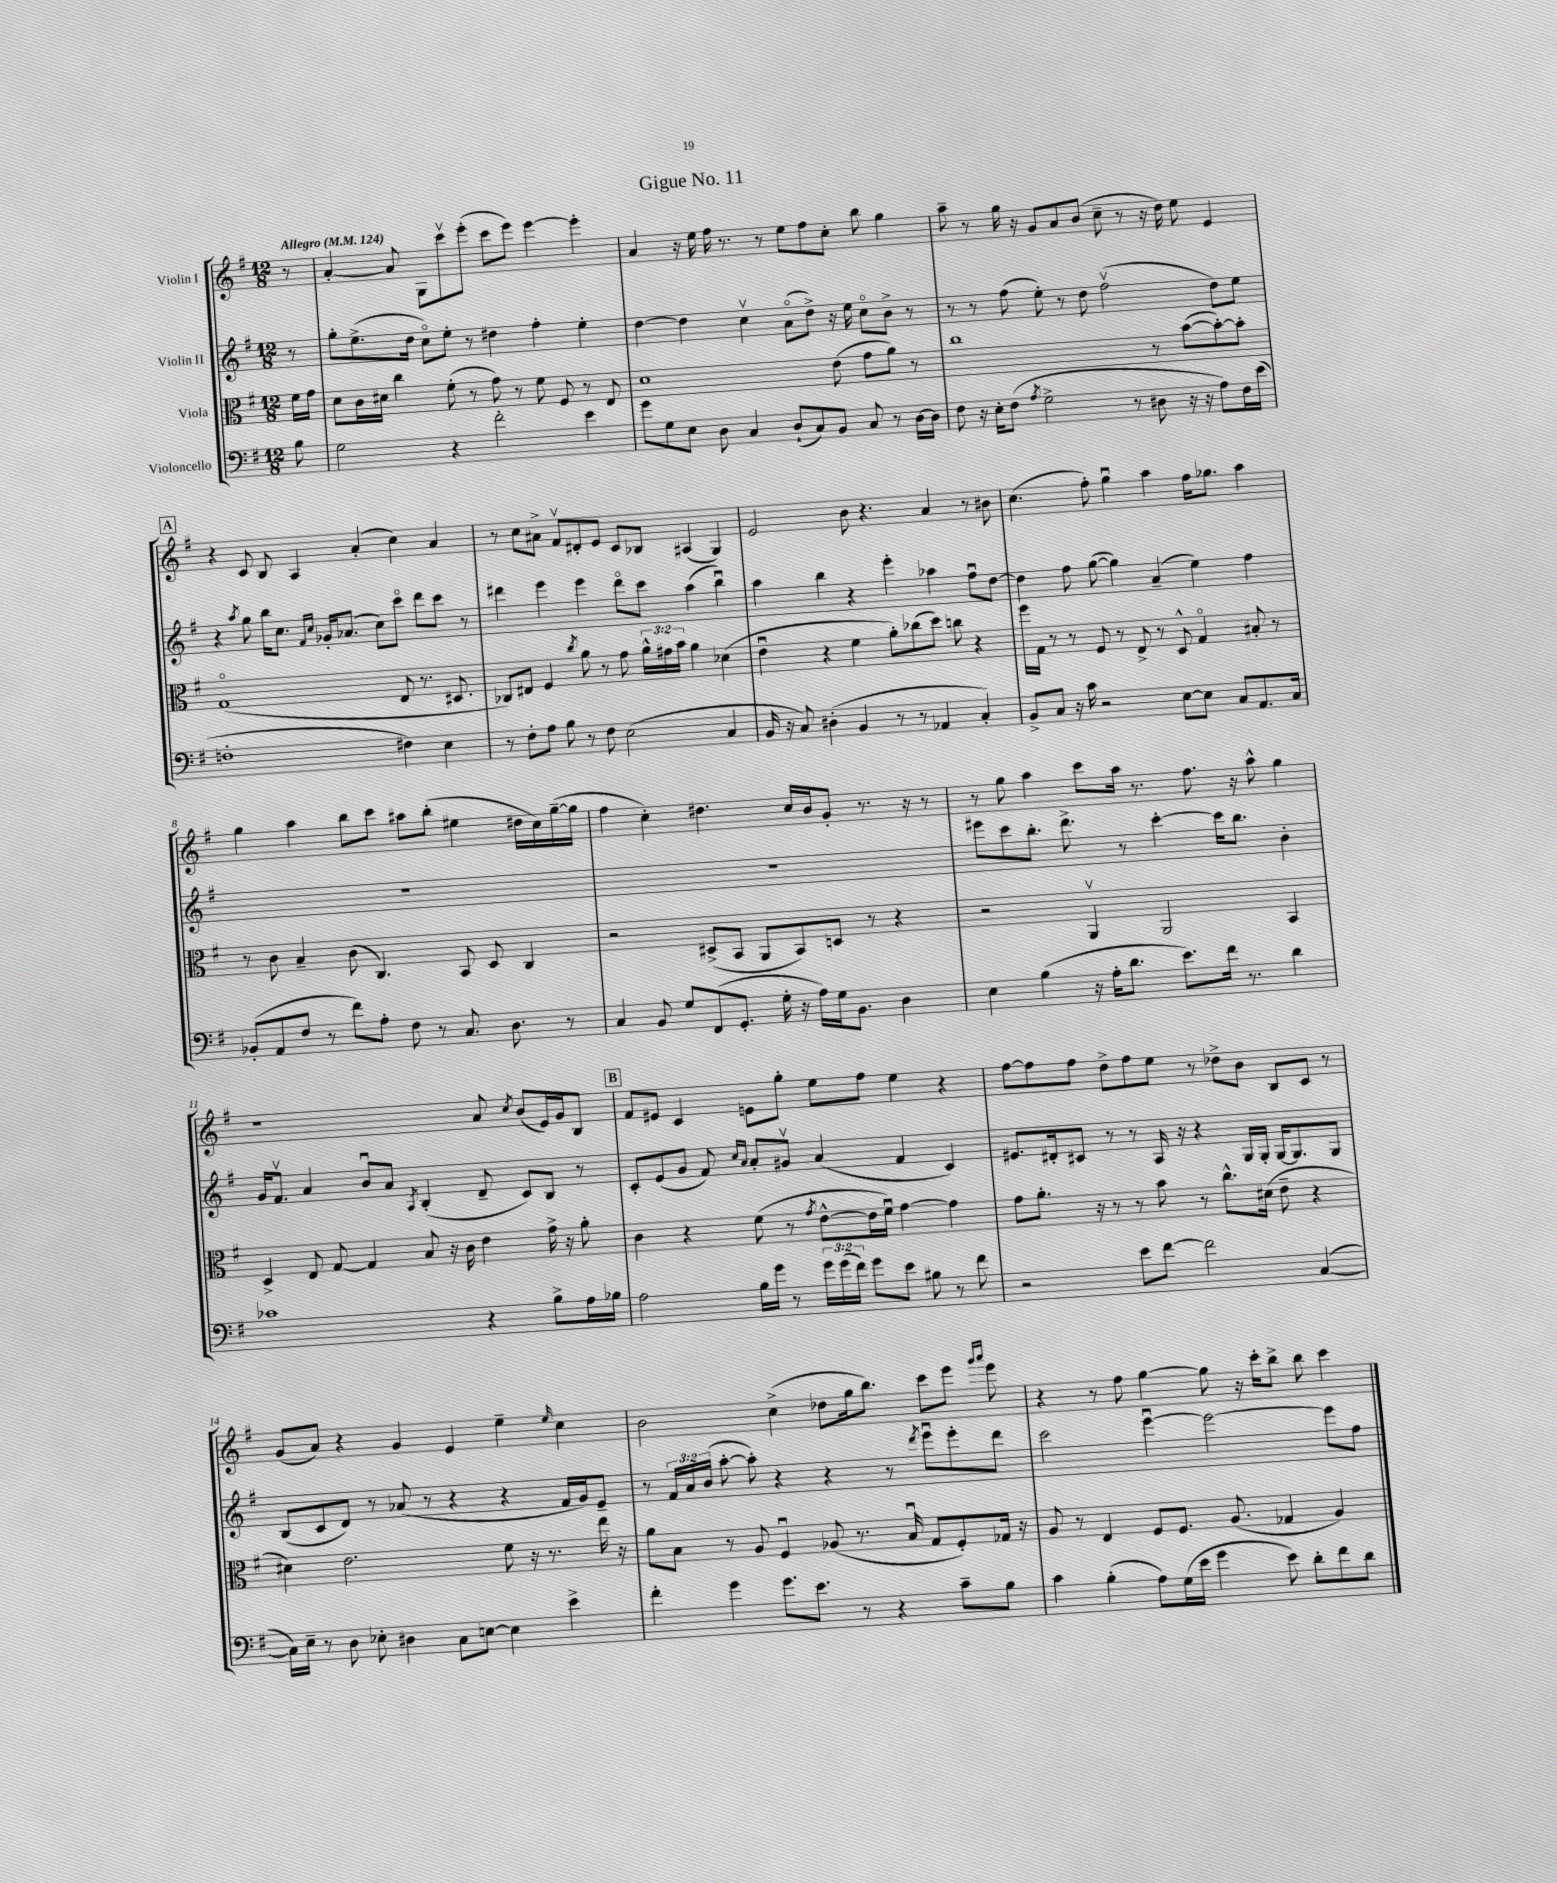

**kern	**kern	**kern	**kern
*part4	*part3	*part2	*part1
*staff4	*staff3	*staff2	*staff1
*I"Violoncello	*I"Viola	*I"Violin II	*I"Violin I
*clefF4	*clefC3	*clefG2	*clefG2
*k[f#]	*k[f#]	*k[f#]	*k[f#]
*M12/8	*M12/8	*M12/8	*M12/8
*MM124	*MM124	*MM124	*MM124
=	=	=	=
!	!	!	!LO:TX:a:B:t=Allegro
8B\	16f#\LL	8r	8r
.	16g\JJ	.	.
=1	=1	=1	=1
2G\	8d\L	8gg'\L	[4a'/
.	16c\L	(8.ee^\	.
.	16d#X\JJ	.	.
.	4cc\	.	8a/]
.	.	16dd\Jk	.
.	.	8cc\L)	8G\L
4r	(8f#'\	8ee'\J	8cccv\
.	8r	8r	(8eee'\J
2f#'\	8g\)	4dd#X\	8ccc\L
.	8r	.	8eee\J)
.	8f#\	4ff#'\	[4eee\
.	8F#/	.	.
4e\	8r	4ee'\	4eee'\]
.	8E/	.	.
=2	=2	=2	=2
8g\L	1d	[4dd\	4a/
8G\	.	.	.
8E\J	.	4dd\]	16r
.	.	.	16ee\
8D\	.	.	16ff#\
.	.	.	8.r
4C/	.	4ccv\	.
.	.	.	8r
(8D`/L	.	(8a\L	8ee\L
8C/)	.	8dd^\J)	8ff#\
8BB/J	(8e\	16r	8cc'\J
.	.	16ee\	.
8C/	8g\L	8cc\L	8bb\
8r	8a\J)	8b^\J	4gg\
[16D\LL	8r	8r	.
16D\JJ]	.	.	.
=3	=3	=3	=3
8F#\	1cc	8r	8aa~\
16r	.	8r	8r
16E'\KL	.	.	.
(8F#\J	.	(8ff#\	16gg\
.	.	.	16r
8qA/	.	.	.
2G^\	.	8ee'\)	8g/L
.	.	8r	8a/
.	.	8dd\	(8b/J
.	.	(2ff#v\	8cc~\
8r	.	.	8r
8D#X\	8r	.	16r
.	.	.	16dd\)
16r	([8b\L	.	8ee\
16r	.	.	.
8A\L)	8b'\_)	8dd\L)	4e/
16F#\L	8b'\J]	8ee\J	.
(16e\JJ	.	.	.
!!LO:LB:g=z
!!LO:REH:place=s1:t=A
=4	=4	=4	=4
1Fn'	(1G	4r	4r
.	.	8qaa/	.
.	.	8gg\	8c/
.	.	16bb\KL	8B/
.	.	8.cc\J	.
.	.	.	4A/
.	.	16qqf#/LL	.
.	.	16qqcc/JJ	.
.	.	16g-X'/KL	.
.	.	(8.a-X/J	.
.	.	.	(4a'/
.	.	8cc\L)	.
4F#X\)	8E/	8ccc\J	4cc\)
.	8.r	8ddd\L	.
4E\	.	8ccc\J	4a/
.	8.D#X/	.	.
.	.	8r	.
=5	=5	=5	=5
8r	8C-X/L)	4ddd#X\	8r
8F#'\L	8E#X/J	.	8cc\L
8A\J	4F#/	4eee\	8a#X^\J
8B\	.	.	8f#v/L
.	8qcc/	.	.
8r	8a\	4eee\	8d#X'/
8F#\	8r	.	8e/J
(2E\	8g\	8ddd#\L	8c/L
.	24a^^\LL	8ccc\J	8B-X/J
.	24g#X\	.	.
.	24b\JJ	.	.
.	4a\	(4aa\	(4A#X/
4C/	(4d-X\	4bbu\)	4G/)
=6	=6	=6	=6
16BB/	4eu\	4aa\	2e/
16r	.	.	.
8C/)	.	.	.
(4D#X'\	4r	4bb\	.
4BB/	4f#\	4r	8b\
.	.	.	4.r
8r	8a'\L)	4eee'\	.
8r	(8cc-X\	.	.
4AA-X/	8dd\J)	4aa-X\	4a/
.	8ccn\	.	.
4C'/)	4r	8ff#u\L	8r
.	.	[8dd\J	8b#X\
=7	=7	=7	=7
8BB^/L	16ff#\LL	4dd\]	(4.cc\
.	16G\JJ	.	.
8C/J	8r	.	.
16r	8r	8ff#\	.
16c\	.	.	.
2r	8F#/	([8gg\	8ff#'\)
.	8r	4gg\])	4ggu\
.	8E^/	.	.
.	8r	(4a~/	4aa\
[8E\L	8D^^/	.	.
8E\J]	4G/	4ee\)	16ff#\KL
.	.	.	8.gg-X\J
8C/L	.	.	.
8.AA/	8B#X'/	4ff#\	4aa\
.	8r	.	.
16C/Jk	.	.	.
!!LO:LB:g=z
=8	=8	=8	=8
(8BB-X'/L	8r	1.r	4gg\
8AA/	8c\	.	.
8F#/J	4B~/	.	4aa\
8r	.	.	.
8f#\L)	(8c\	.	8bb\L
8A'\J	4.C/)	.	8ccc\J
8F#\	.	.	8aa#X\L
8r	.	.	(8bb'\J
8.C/	8BB/	.	4ee#X\
.	8D/	.	.
8.D\	.	.	.
.	4C/	.	16dd#X\LL
.	.	.	16cc\)
8r	.	.	([16gg~\
.	.	.	16gg\JJ]
=9	=9	=9	=9
4C/	2r	1.r	4ff#\
8BB/	.	.	4cc'\)
8G/L	.	.	.
(8FF#/	(8D#X^/L	.	4.dd#X\
8.GG'/J	8BB/J	.	.
.	8AA/L	.	.
16G'\	.	.	.
16r	8BB/)	.	16cc/LL
16A\LL)	.	.	16b/J
16G\J	8Dn/J	.	8g'/J
8.BB\J	.	.	.
.	8r	.	8.r
4D\	4r	.	.
.	.	.	16r
.	.	.	8r
=10	=10	=10	=10
4E\	2r	8eee#X\L	8r
.	.	8ccc\	8gg\
(4B\	.	8.bb'\J	4aa\
.	.	8.ddd^\	.
16r	4AAv/	.	8ccc\L
16A'\KL	.	.	.
8.d\J	.	8r	16aa\Jk
.	.	.	8.r
.	2AA/	[4ccc'\	.
8.e\L)	.	.	.
.	.	.	8.ff#\
16f#\Jk	.	16ccc\KL]	.
8.r	.	8.bb\J	16r
.	.	.	8aa^^\
4d\	4BB/	4b'\	4gg\
!!LO:LB:g=z
=11	=11	=11	=11
1c-X	4D^/	16g/KL	1r
.	.	8.f#v/J	.
.	8E/	4a/	.
.	[8G/	.	.
.	4G/]	8bu/L	.
.	.	8a/J	.
.	.	8qA/	.
.	8B/	(4B'/	.
.	16r	.	.
.	16c\	.	.
4r	4e\	8d~/	8a/
.	.	.	8qcc/
.	.	8c/L)	(8b/L
8B^\L	16g^\	8B/J	16e/L)
.	16r	.	16g/J
16A\L	8a'\	8r	8B/J
16B-X\JJ	.	.	.
!!LO:REH:place=s1:t=B
=12	=12	=12	=12
2A\	4c\	8c'/L	8f#/L
.	.	(8e/	8e#X/J
.	4r	8g/J	4c/
.	.	8f#/)	.
.	.	16qqcc/LL	.
.	.	16qqa/JJ	.
16B\LL	(8f#\	8a'/L	8en\L
16g\JJ	.	.	.
8r	8r	8g#Xv/J	8gg'\J
.	8qg/	.	.
24g\LL	[8e^^\L	(4a/	8ee\L
(24g\	.	.	.
24f#\JJ)	.	.	.
8g\L	16e\L]	.	8ff#\J
.	16f#u\JJ)	.	.
8e\J	[4g\	4f#/	4ee\
8B#X\	.	.	.
8r	4g\]	4c/)	4r
8f#\	.	.	.
=13	=13	=13	=13
2r	8g\L	8.e#X/L	[8ff#\L
.	8.a'\J	.	8ff#\]
.	.	16d#X'/k	.
.	.	8c#X/J	8ff#\J
.	16r	.	.
.	8r	8r	8dd^\L
8e\L	8r	8r	8ff#\
[8f#\J	8b\	16A/	8ee\J
.	.	16r	.
2f#\]	8r	4r	8r
.	8.cc^^\L	.	8dd-X^\L
.	.	16G/LL	8b\J
.	(16d#X\Jk	16G'/JJ	.
.	8e~\	[16G/KL	8B/L
.	.	8.G/]	.
([4C/	4r	.	8c/J
.	.	8G/J	8r
!!LO:LB:g=z
=14	=14	=14	=14
16C\LL])	4d#X\)	(8B/L	(8g/L
16E~\JJ	.	.	.
8r	.	8c/	8a/J)
8D\	2.e\	8d/J)	4r
8E-X'\	.	8r	.
4D#X\	.	(8a-X/	4g/
.	.	8r	.
8C\L	.	4r	4e/
[8En\J	.	.	.
4E\]	8f#\	4r	4ee~\
.	16r	.	.
.	8.r	.	.
.	.	.	16qqee/
4e^\	.	16f#/LL	4cc\
.	.	16g/J)	.
.	16ee\	8e~/J	.
.	16r	.	.
=15	=15	=15	=15
4f#'\	8a\L	8r	2b\
.	8B\J	24f#/LL	.
.	.	24a/	.
.	.	(24b/JJ	.
4g\	8r	[8aa'\	.
.	8A/	8aa'\])	.
8.g\L	4F#u/	4r	(4cc^\
8.e\J	.	.	.
.	(8A-X/	4r	8dd-X\L
8r	8.r	.	16gg\k
.	.	.	8.bb\J)
4r	.	8r	.
.	16Bu/	.	.
.	.	8qddd/	.
.	8G/L	8eeeu\L	8ccc\L
8c~\L	8F#'/)	8eee'\	8eee\J
.	.	.	16qqggg/LL
.	.	.	16qqaaa/JJ
8B\J	16G-X/Jk	8ddd\J	8eee\
.	16r	.	.
=16	=16	=16	=16
4c\	8A/	2ccc\	4r
.	8r	.	.
(4B'\	4E/	.	8r
.	.	.	8ff#\
8A\L)	8F#/L	[4eeeu\	[4gg\
(16G\L	8.F#/J	.	.
16e\JJ	.	.	.
4g\	.	2eee\_	8gg\]
.	(8.A/	.	.
.	.	.	16r
.	.	.	16ccc'\KL
8e\)	4G-X/	.	8bb^\J
8d'\L	.	.	8bb\
8f#\	4A/)	8eee\L]	4ccc\
8d\J	.	8ff#\J	.
==	==	==	==
*-	*-	*-	*-
